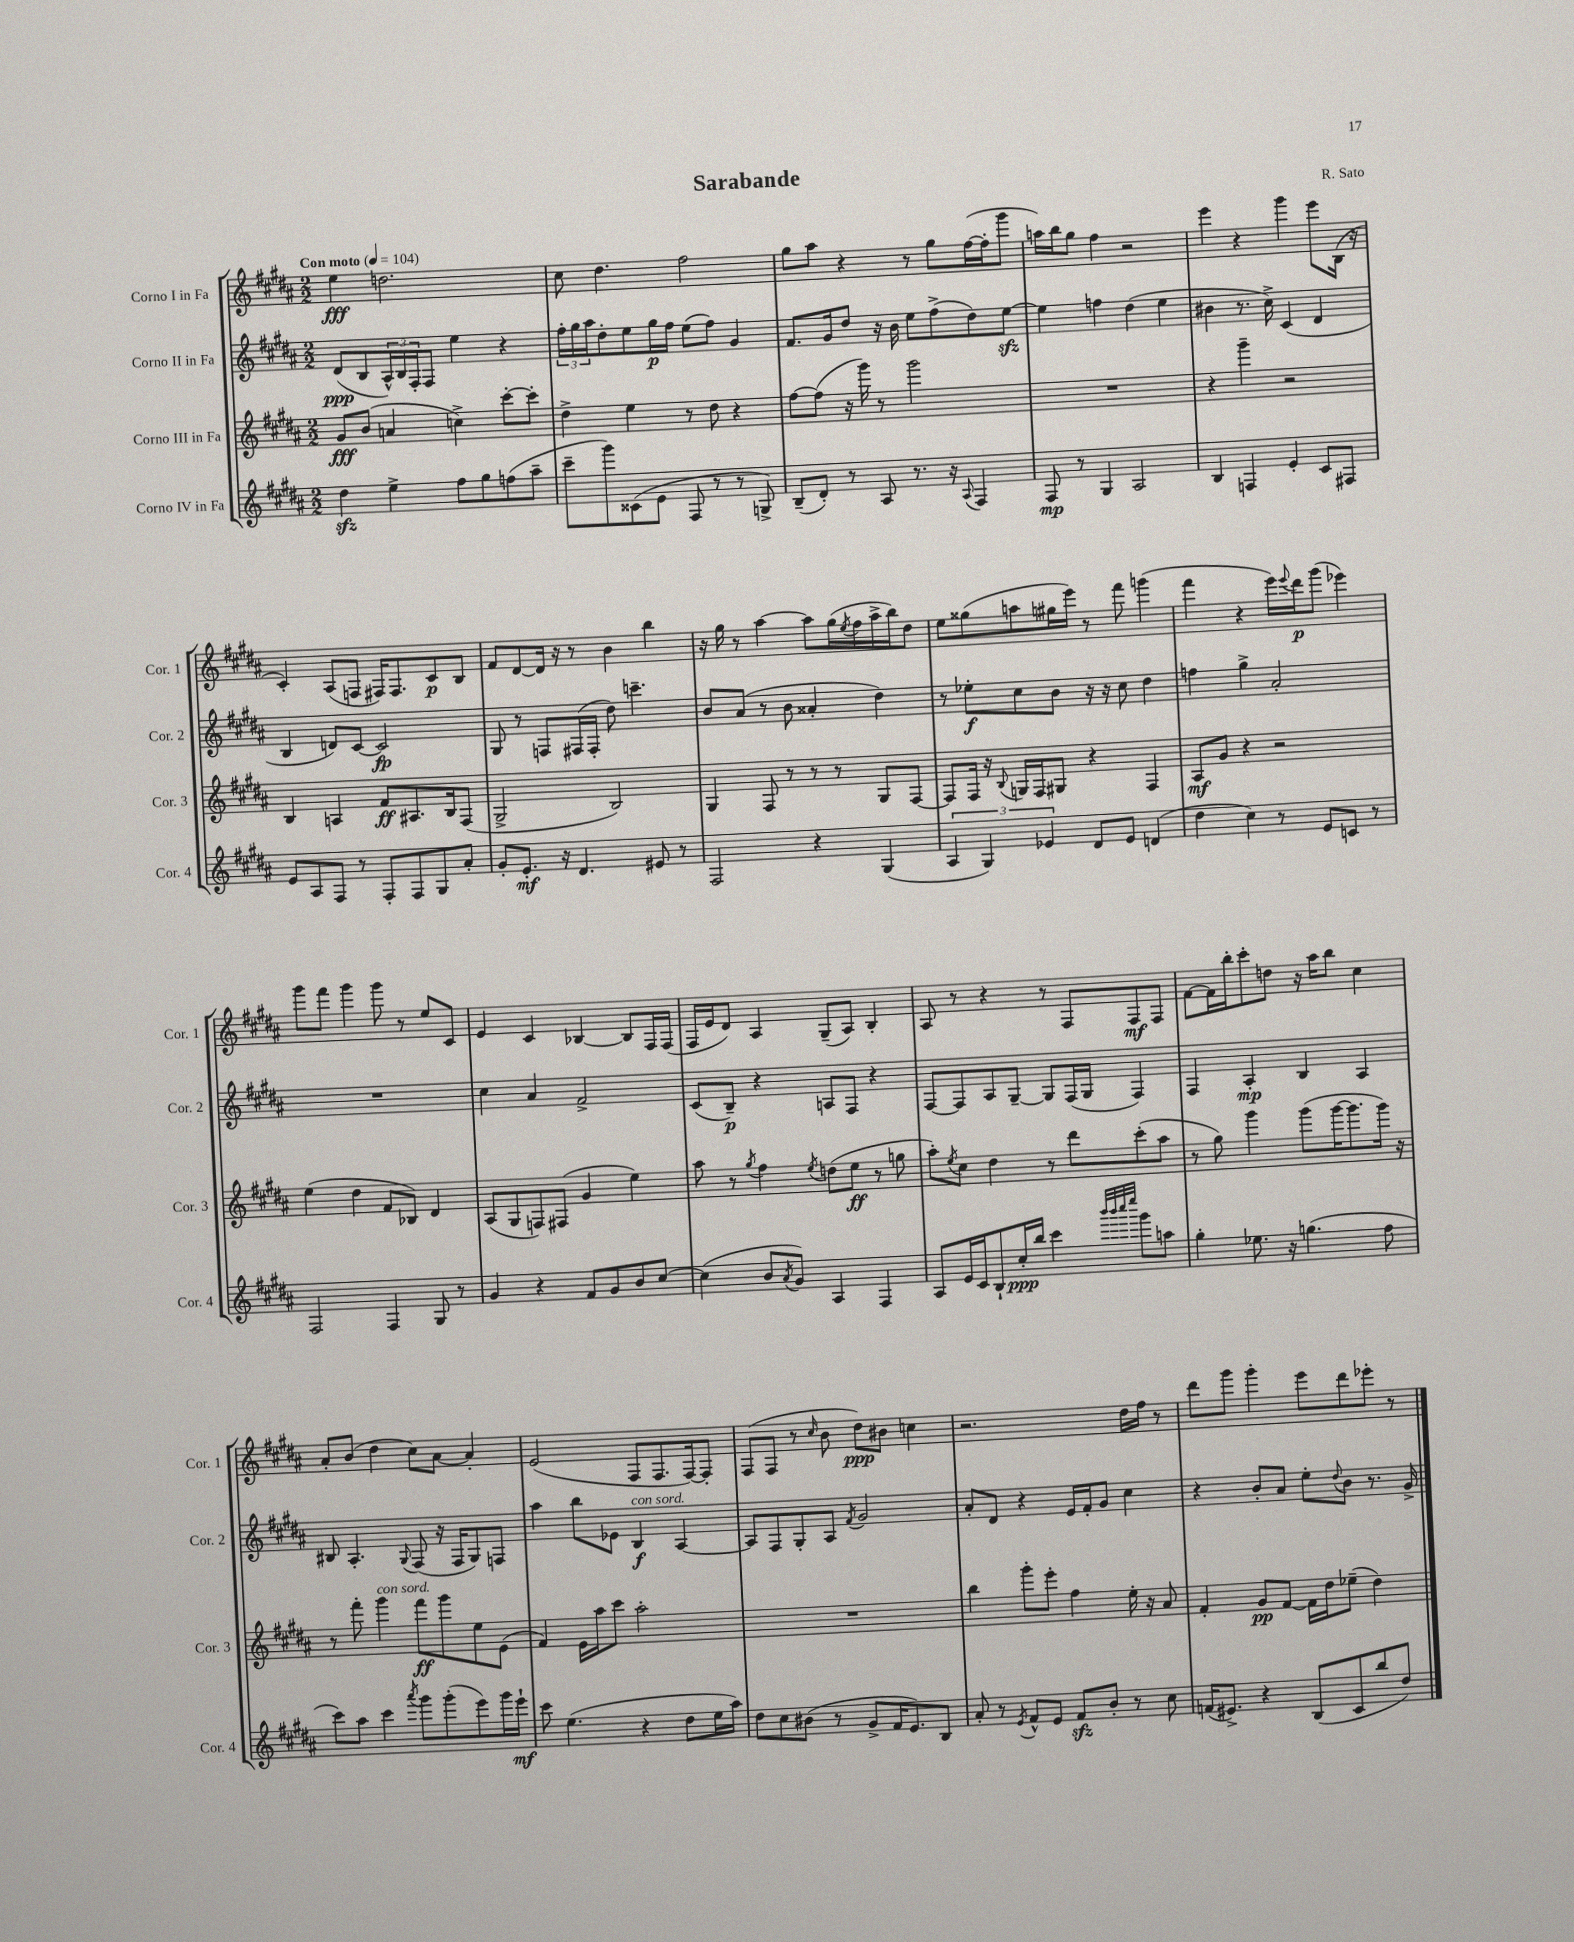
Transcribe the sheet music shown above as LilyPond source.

\header { title = "Sarabande" composer = "R. Sato" }
<<
\new StaffGroup <<
\new Staff = "s0" \with { instrumentName = "Corno I in Fa" shortInstrumentName = "Cor. 1" } {
    \clef treble \key b \major \numericTimeSignature \time 2/2 \tempo "Con moto" 4 = 104
    e''4\fff d''2. |
    cis''8 dis''4. fis''2 |
    gis''8 ais''8 r4 r8 gis''8 fis''16~( fis''16-. gis'''8 |
    a''16) b''16 gis''8 fis''4 r2 |
    e'''4 r4 gis'''4 e'''8 b16( r16 |
    cis'4-.) ais8( f8 fis16) fis8. cis'8\p b8 |
    fis'8 dis'8~ dis'16 r16 r8 b'4 b''4 |
    r16 gis''16 r8 ais''4~ ais''8 gis''16( \acciaccatura { e''8 } fis''16 ais''16-> b''16) dis''8 |
    e''8 gisis''8( a''8 gis''16 e'''16) r8 fis'''8 g'''4( |
    fis'''4 r4 e'''16) \appoggiatura { e'''8 } dis'''16\p gis'''8( ees'''4) |
    gis'''8 fis'''8 gis'''4 gis'''8 r8 e''8 cis'8 |
    e'4 cis'4 bes4~ bes8 fis16 fis16( |
    fis16 e'16 dis'8) ais4 gis8--( ais8) b4-. |
    ais8 r8 r4 r8 fis8 fis8\mf fis8 |
    fis'8~ fis'16 b''16-. cis'''8-. d''8 r16 ais''16 b''8 cis''4 |
    ais'8-. b'8( dis''4 cis''8) ais'8~ ais'4-. |
    e'2( fis8 fis8. fis16~) fis8-. |
    fis8( fis8 r8 \grace { cis''16 } b'8 dis''8\ppp) bis'8 c''4 |
    r2. dis''16 fis''16 r8 |
    dis'''8 gis'''8 gis'''4-. e'''8 dis'''8 ees'''8-. r8 \bar "|." |
}
\new Staff = "s1" \with { instrumentName = "Corno II in Fa" shortInstrumentName = "Cor. 2" } {
    \clef treble \key b \major \numericTimeSignature \time 2/2
    dis'8\ppp( b8 \tuplet 3/2 { ais16-^) b16 fis16-. } fis8 e''4 r4 |
    \tuplet 3/2 { fis''16-. gis''16 ais''16 } dis''8-. e''8 gis''16\p fis''16 e''8( fis''8) gis'4 |
    fis'8. gis'16 dis''8 r16 b'16 e''8 fis''8->( dis''8) e''8~\sfz |
    e''4 f''4 dis''4( e''4 |
    bis'4 r8. cis''16->) cis'4( dis'4 |
    b4 d'8) cis'8~ cis'2\fp |
    gis8 r8 f8 fis16( fis16-. dis''8) c'''4.-- |
    b'8 ais'8( r8 b'8 aisis'4-. dis''4) |
    r8 ees''8-.\f cis''8 b'8 r16 r16 cis''8 dis''4 |
    f''4 gis''4-> ais'2-. |
    R1 |
    cis''4 ais'4 fis'2-> |
    cis'8( b8--\p) r4 a8 fis8 r4 |
    fis8~ fis8 ais8 gis8~-- gis8 fis16( gis16 fis4) |
    fis4 ais4-.\mp b4 ais4 |
    bis8 ais4.-. \appoggiatura { gis8 } fis8( r16 fis16 gis8) f8 |
    ais''4 b''8 ees'8 b4\f^\markup { \italic "con sord." } ais4~ |
    ais8 fis8 gis8-. ais8 \acciaccatura { fis'8 } gis'2 |
    ais'8-. dis'8 r4 e'16 fis'16-. gis'8 cis''4 |
    r4 b'8-. ais'8 e''8-. \appoggiatura { dis''8 } b'8 r8. gis'16-> \bar "|." |
}
\new Staff = "s2" \with { instrumentName = "Corno III in Fa" shortInstrumentName = "Cor. 3" } {
    \clef treble \key b \major \numericTimeSignature \time 2/2
    gis'8\fff b'8( a'4 c''4->) cis'''8~-. cis'''8-. |
    dis''4-> e''4 r8 dis''8 r4 |
    fis''8~ fis''8( r16 gis'''16) r8 gis'''2 |
    R1 |
    r4 gis'''4-- r2 |
    b4 a4 fis'8\ff ais8. b16 fis8( |
    gis2-> b2) |
    gis4 fis8 r8 r8 r8 gis8 fis8~ |
    fis8 fis16 r16 \appoggiatura { b8 } g16 fis16 gis8 r4 fis4 |
    ais8\mf gis'8 r4 r2 |
    e''4( dis''4 fis'8 bes8) dis'4 |
    ais8( gis8 f8) fis8( gis'4 e''4) |
    ais''8 r8 \acciaccatura { gis''8 } fis''4 \acciaccatura { e''8 } d''8( e''8\ff r8 g''8 |
    ais''8-.) \acciaccatura { e''8 } cis''8 dis''4 r8 dis'''8 cis'''8-.( ais''8 |
    r8 gis''8) gis'''4 gis'''8( gis'''16~ gis'''8. gis'''16) r16 |
    r8 fis'''8-. gis'''4^\markup { \italic "con sord." } fis'''8\ff gis'''8 e''8 e'8( |
    fis'4) e'16 ais''16 cis'''8 ais''2-. |
    R1 |
    b''4 gis'''8-. e'''8-. fis''4 e''16-. r16 ais'8 |
    fis'4-. gis'8\pp fis'8~ fis'16 dis''16 ees''8--( dis''4) \bar "|." |
}
\new Staff = "s3" \with { instrumentName = "Corno IV in Fa" shortInstrumentName = "Cor. 4" } {
    \clef treble \key b \major \numericTimeSignature \time 2/2
    dis''4\sfz e''4-> fis''8 gis''8 f''8( ais''8-- |
    cis'''8-- gis'''8) cisis'8( e'8 fis8 r8 r8 g8->) |
    b8--( dis'8-.) r8 ais8 r8. r16 \appoggiatura { ais8 } fis4 |
    fis8\mp r8 gis4 ais2 |
    b4 f4 e'4-. cis'8 fis8 |
    e'8 ais8 fis8 r8 fis8-. fis8 gis8 ais'8-. |
    gis'8-. e'8.-.\mf r16 dis'4. eis'8 r8 |
    fis2 r4 gis4( |
    \tuplet 3/2 { ais4 gis4) ees'4 } dis'8 ees'8 d'4( |
    dis''4 cis''4) r8 e'8 c'8 r8 |
    fis2 fis4 gis8 r8 |
    gis'4 r4 fis'8 gis'8 b'8 cis''8~ |
    cis''4( b'8 \acciaccatura { ais'8 } gis'8) ais4 fis4 |
    ais8 e'16 cis'16 b8-! cis''16-.\ppp b''16 cis'''4 \grace { b'''32 b'''32 cis''''32 e''''32 } gis'''8 a''8 |
    gis''4-. ees''8. r16 g''4.( fis''8 |
    cis'''8) ais''8 cis'''4 \acciaccatura { ais'''8 } gis'''8 gis'''8-.( e'''8) gis'''16 e'''16-!\mf |
    cis'''8 e''4.( r4 dis''8 e''16 ais''16) |
    dis''8 cis''8 bis'8( r8 gis'8-> fis'16 e'8.) b8 |
    ais'8-. r8 \acciaccatura { e'8 } fis'8-^ e'8 fis'8\sfz b'8-. r8 cis''8 |
    f'16( eis'8.->) r4 b8( cis'8 b''8 dis''8) \bar "|." |
}
>>
>>
\layout { \context { \Score \remove "Bar_number_engraver" } }
